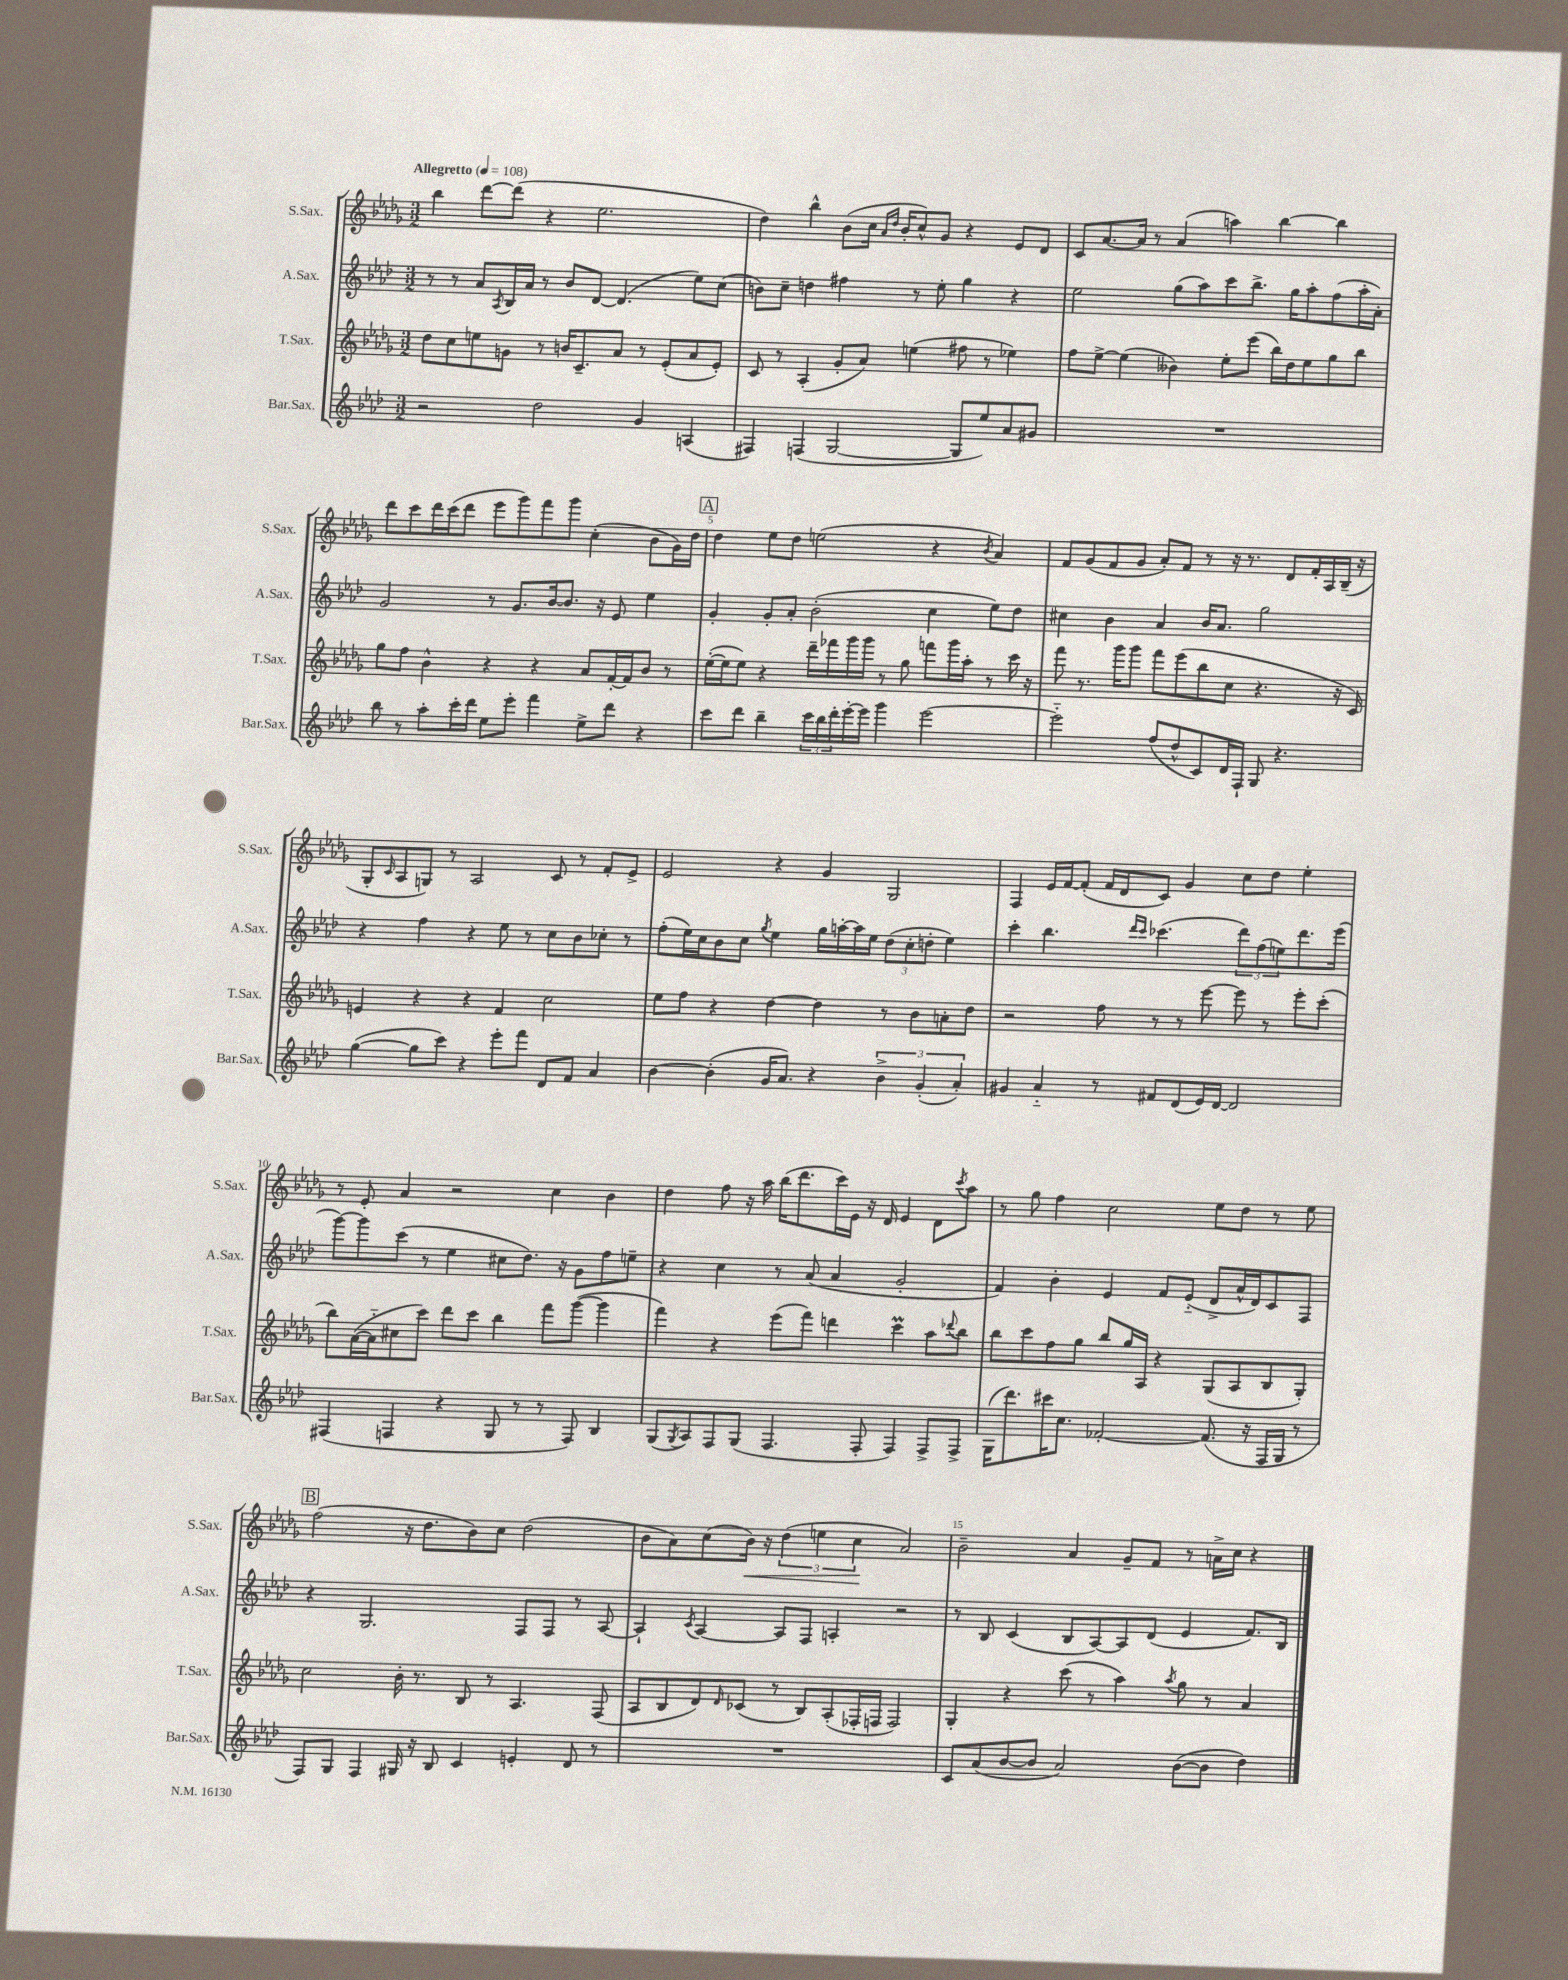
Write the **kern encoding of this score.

**kern	**kern	**kern	**kern	**dynam
*part4	*part3	*part2	*part1	*part1
*staff4	*staff3	*staff2	*staff1	*staff1
*I"Bar.Sax.	*I"T.Sax.	*I"A.Sax.	*I"S.Sax.	*
*I'Bar.Sax.	*I'T.Sax.	*I'A.Sax.	*I'S.Sax.	*
*clefG2	*clefG2	*clefG2	*clefG2	*
*k[b-e-a-d-]	*k[b-e-a-d-g-]	*k[b-e-a-d-]	*k[b-e-a-d-g-]	*
*M3/2	*M3/2	*M3/2	*M3/2	*
*MM108	*MM108	*MM108	*MM108	*
=1	=1	=1	=1	=1
!	!	!	!LO:TX:a:B:t=Allegretto	!
2r	8dd-\L	8r	4bb-\	.
.	8cc\	8r	.	.
.	8een\	8a-/L	[8ddd-\L	.
.	.	8qA-/	.	.
.	8gn\J	16B-/L	(8ddd-\J]	.
.	.	16a-/JJ	.	.
2dd-\	8r	8r	4r	.
.	16bn/KL	8b-/L	.	.
.	8.c~/	.	.	.
.	.	[8d-/J	2.ee-\	.
.	8a-/J	(4.d-/]	.	.
4g/	8r	.	.	.
.	(8e-'/L	.	.	.
(4An/	8a-/	8ee-\L)	.	.
.	8e-'/J)	(8cc\J	.	.
=2	=2	=2	=2	=2
4F#X/)	8c/	8bn\L)	4dd-\)	.
.	8r	8cc~\J	.	.
(4Fn/	(4A-'/	4ddn\	4bb-^^\	.
[2G/	8g-'/L	4ff#X\	(8b-\L	.
.	8a-/J)	.	16cc\Jk	.
.	.	.	16qqa-/LL	.
.	.	.	16qqdd-/JJ	.
.	.	.	16b-'/KL	.
.	(4een\	8r	8cc^^/)	.
.	.	8ee-'\	8g-/J	.
8G/L]	8ff#X\	4gg\	4r	.
8ee-/)	8r	.	.	.
8a-/	4ee-X\)	4r	8e-/L	.
8g#X/J	.	.	8d-/J	.
=3	=3	=3	=3	=3
1.r	8ff\L	2ee-\	8c/L	.
.	[8ee-^\J	.	[8.a-/	.
.	(4ee-\]	.	.	.
.	.	.	16a-/Jk]	.
.	.	.	8r	.
.	4b--X\)	(8gg\L	(4a-/	.
.	.	8aa-\)	.	.
.	8ee-'\L	8ccc\	4aan\)	.
.	(8eee-\J	8.bb-^\J	.	.
.	16bb-\LL)	.	[4bb-\	.
.	16dd-\J	16gg\KL	.	.
.	8ee-\	8aa-'\	.	.
.	8gg-\	(8ff\	4bb-\]	.
.	8bb-\J	16aa-'\L	.	.
.	.	16a-'\JJ)	.	.
!!LO:LB:g=z
=4	=4	=4	=4	=4
8bb-\	8gg-\L	2g/	8ddd-\L	.
8r	8ff\J	.	8ccc\	.
8aa-'\L	4b-^^\	.	16ddd-\L	.
.	.	.	(16ccc\J	.
16ccc'\L	.	.	8ddd-\J	.
16ddd-\JJ	.	.	.	.
8ee-\L	4r	8r	8eee-\L	.
8eee-'\J	.	8.g/L	8ggg-\)	.
4fff\	4r	.	8fff\	.
.	.	[16b-/k	.	.
.	.	8.b-/J]	8ggg-\J	.
8ee-^\L	8a-/L	.	(4cc'\	.
.	.	16r	.	.
8ddd-\J	[16f'/L	8e-/	.	.
.	16f/J]	.	.	.
4r	8b-/J	4ee-\	8b-\L	.
.	8r	.	16g-\L)	.
.	.	.	16dd-\JJ	.
!!LO:REH:place=s1:t=A
=5	=5	=5	=5	=5
8ccc\L	([16ee-'\LL	4g'/	4dd-\	.
.	16ee-\J]	.	.	.
8ddd-\J	8ee-\J)	.	.	.
4bb-~\	4r	8g'/L	8ee-\L	.
.	.	8a-'/J	8dd-\J	.
24ccc\LL	16ddd-~\LL	(2b-'\	(2een\	.
24bb-\	.	.	.	.
.	16fff-X\	.	.	.
24ddd-'\	.	.	.	.
[16eee-'\	16ggg-\	.	.	.
16eee-\JJ]	16ggg-\JJ	.	.	.
4ggg\	8r	.	.	.
.	8gg-\	.	.	.
[2eee-\	8fffn\L	4cc\	4r	.
.	16ggg-\L	.	.	.
.	16aa-'\JJ	.	.	.
.	.	.	8qb-/	.
.	8r	8ee-\L)	4a-/)	.
.	16ccc\	8dd-\J	.	.
.	16r	.	.	.
=6	=6	=6	=6	=6
2eee-\]	8fff\	4cc#X\	8f/L	.
.	8.r	.	(8g-/	.
.	.	4b-\	8f/	.
.	16ggg-\KL	.	.	.
.	8ggg-\J	.	8g-/J	.
(8ff/L	8fff\L	4a-/	8a-'/L)	.
8dd-^^/	(8eee-\	.	8f/J	.
8c/)	8bb-\	16b-/KL	8r	.
.	.	8.a-/J	.	.
16d-/L	8cc\J	.	16r	.
16F`/JJ	.	.	8.r	.
8G/	4.r	2gg\	.	.
4.r	.	.	8d-/L	.
.	.	.	16f'/L	.
.	.	.	16A-/	.
.	16r	.	(16B-~/JJ	.
.	16c/)	.	16r	.
!!LO:LB:g=z
=7	=7	=7	=7	=7
([4gg\	4en/	4r	8G-'/L	.
.	.	.	16qqc/	.
.	.	.	8A-/	.
8gg\L]	4r	4ff\	8Gn/J)	.
8ccc\J)	.	.	8r	.
4r	4r	4r	2A-/	.
8eee-'\L	4f/	8ee-\	.	.
8fff\J	.	8r	.	.
8d-/L	2cc\	8cc\L	8c/	.
8f/J	.	8b-\	8r	.
4a-/	.	8cc-X'\J	8f'/L	.
.	.	8r	8e-^/J	.
=8	=8	=8	=8	=8
[4b-\	8ee-\L	(8ff'\L	2e-/	.
.	8ff\J	16ee-\L)	.	.
.	.	16cc\J	.	.
(4b-'\]	4r	8b-\	.	.
.	.	8cc\J	.	.
.	.	8qgg/	.	.
16g/KL	[4dd-\	4ee-\	4r	.
8.a-/J)	.	.	.	.
4r	4dd-\]	16gg\LL	4g-/	.
.	.	[16aan'\	.	.
.	.	16aa\]	.	.
.	.	16ee-\JJ	.	.
6b-^\	8r	(12dd-\L	2G-/	.
.	.	12cc'\	.	.
.	8b-\L	.	.	.
(6g'/	.	12ddn'\J	.	.
.	8an'\	4ee-\)	.	.
6a-'/)	.	.	.	.
.	8dd-\J	.	.	.
=9	=9	=9	=9	=9
4g#X/	2r	4ccc'\	4F/	.
4a-/	.	4.bb-\	16e-/LL	.
.	.	.	[16f/J	.
.	.	.	(8f'/J]	.
8r	8ff\	.	16f/LL	.
.	.	.	16d-/J	.
.	.	16qqddd-/LL	.	.
.	.	16qqccc/JJ	.	.
8f#X/L	8r	(4.ccc-X\	8c/J)	.
(8d-/	8r	.	4g-/	.
16e-/L)	[8eee-\	.	.	.
[16d-/JJ	.	.	.	.
2d-/]	8eee-\]	12ddd-\L)	8cc\L	.
.	.	(12ff\	.	.
.	8r	.	8dd-\J	.
.	.	12een\)	.	.
.	8eee-'\L	8.ddd-\	4ee-'\	.
.	(8ccc'\J	.	.	.
.	.	(16eee-\Jk	.	.
!!LO:LB:g=z
=10	=10	=10	=10	=10
(4F#X/	8bb-\L)	[8ggg\L)	8r	.
.	([16a-\L	8ggg\]	8e-'/	.
.	16a-\J]	.	.	.
4Fn/	8cc#X\	(8ccc\J	4a-/	.
.	8ccc\J)	8r	.	.
4r	8ddd-\L	4ee-\	2r	.
.	8ccc\J	.	.	.
8G/	4bb-\	8cc#X\L	.	.
8r	.	8.dd-\J)	.	.
8r	8fff\L	.	4cc\	.
.	.	16r	.	.
8F/)	([8ggg-\J	8g\L	.	.
4B-/	4ggg-\]	8ff\	4b-\	.
.	.	8een~\J	.	.
=11	=11	=11	=11	=11
(8G/L	4fff\)	4r	4dd-\	.
8qG/	.	.	.	.
8A-/)	.	.	.	.
8F/	4r	4cc\	8ff\	.
(8G/J	.	.	16r	.
.	.	.	16aa-\	.
4.F/	(8eee-\L	8r	(16bb-\KL	.
.	.	.	8.ddd-\	.
.	8fff\J)	(8a-/	.	.
.	4dddn\	4a-/	16ccc\L)	.
.	.	.	16e-\JJ	.
8F'/	.	.	16r	.
.	.	.	16d-/	.
4F/)	4cccm\	2g'/	4e-/	.
8F^/L	8aa-\L	.	8d-\L	.
.	8qqddd-X/	.	8qccc/	.
8F^/J	8bb-\J	.	8aa-\J	.
=12	=12	=12	=12	=12
(16G\KL	8bb-\L	4f/)	8r	.
8.ddd-\)	.	.	.	.
.	8ccc\	.	8gg-\	.
16ccc#X\K	8ff\	4b-'\	4ff\	.
8.cc\J	.	.	.	.
.	8gg-\J	.	.	.
[2f-X'/	8bb-/L	4e-/	2cc\	.
.	16gg-/L	.	.	.
.	16A-/JJ	.	.	.
.	4r	8f/L	.	.
.	.	(8e-/J	.	.
(8.f-/]	(8G-/L	8d-^/L	8ee-\L	.
.	8A-/	16a-^^/L	8dd-\J	.
16r	.	16d-/J)	.	.
16F/LL	8B-/	8c/	8r	.
16G/JJ	.	.	.	.
8r	8G-'/J)	8F/J	8ee-\	.
!!LO:LB:g=z
!!LO:REH:place=s1:t=B
=13	=13	=13	=13	=13
8F/L)	2cc\	4r	(2ff\	.
8G/J	.	.	.	.
4F/	.	2.G/	.	.
16G#X/	16b-'\	.	16r	.
16r	8.r	.	8.dd-\L	.
8B-/	.	.	.	.
4c/	8B-/	.	8b-\)	.
.	8r	.	8cc\J	.
4en'/	4.A-/	8F/L	(2dd-\	.
.	.	8F/J	.	.
8d-/	.	8r	.	.
8r	(8F/	[8A-/	.	.
=14	=14	=14	=14	=14
1.r	8A-/L	4A-`/]	8b-\L	.
.	8B-/	.	8a-\)	.
.	.	8qc/	.	.
.	8d-/)	[4A-/	(8cc\	.
.	16qqd-/	.	.	.
!	!	!	!	!LO:HP:b
.	(8c-X/J	.	16b-\Jk)	<
.	.	.	16r	.
.	8r	8A-/L]	(6dd-\	.
.	8B-/L)	8F/J	.	.
.	.	.	6een\	.
.	(8A-'/	4An'/	.	.
.	.	.	6cc\	.
.	16F-X'/L	.	.	.
.	16Fn/JJ	.	.	.
.	2F/)	2r	2a-/)	[
=15	=15	=15	=15	=15
8c/L	4G-'/	8r	2b-~\	.
(8a-/	.	8B-/	.	.
[8b-/	4r	(4c/	.	.
8b-/J]	.	.	.	.
2a-/)	(8ccc\	8B-/L	4a-/	.
.	8r	[8A-/)	.	.
.	4aa-\)	8A-/]	8g-~/L	.
.	.	(8d-/J	8f/J	.
.	8qaa-/	.	.	.
([8b-\L	8gg-\	4e-/	8r	.
8b-\J]	8r	.	16an^\LL	.
.	.	.	16cc\JJ	.
4dd-\)	4a-/	8.f/L)	4r	.
.	.	16B-/Jk	.	.
==	==	==	==	==
*-	*-	*-	*-	*-
